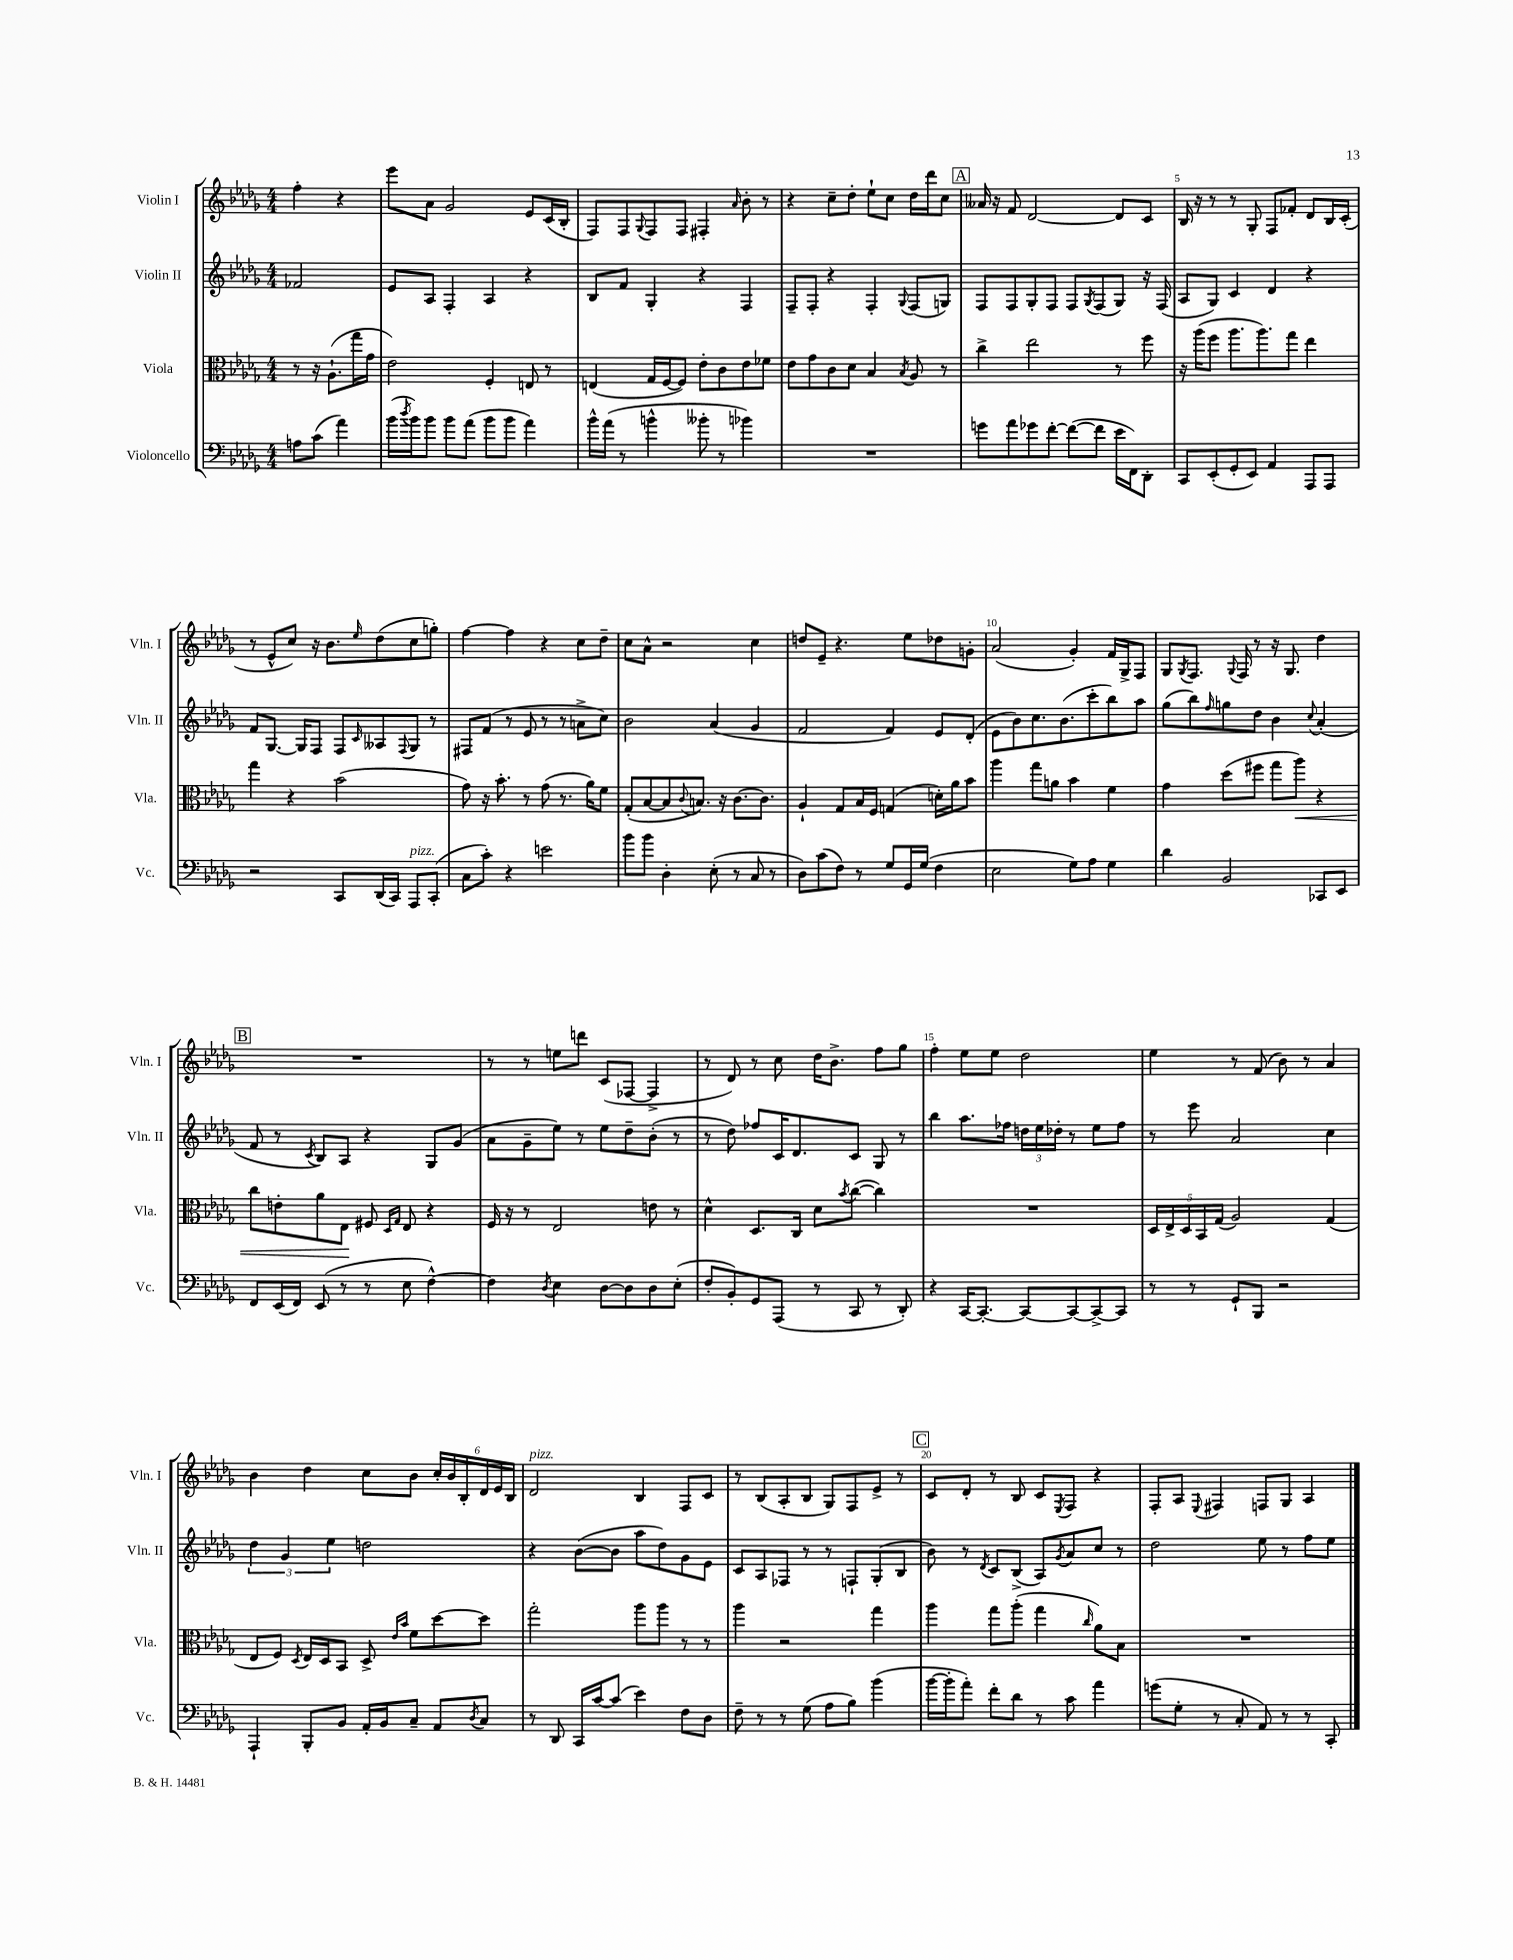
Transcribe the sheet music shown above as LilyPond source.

<<
\new StaffGroup <<
\new Staff = "s0" \with { instrumentName = "Violin I" shortInstrumentName = "Vln. I" } {
    \clef treble \key des \major \numericTimeSignature \time 4/4 \partial 2
    f''4-. r4 |
    ees'''8 aes'8 ges'2 ees'8 c'16( bes16-. |
    f8) f8 \appoggiatura { ges8 } f8 f8 fis4-. \grace { aes'16 } bes'8-. r8 |
    r4 c''8-- des''8-. ees''8-! c''8 des''16 des'''16 c''8 |
    \mark \markup { \box "A" } aeses'16 r16 f'8 des'2~ des'8 c'8 |
    bes16 r16 r8 r8 ges8-. f8 fes'8-. des'8 bes16 c'16-.( |
    r8 ees'8-^ c''8) r16 bes'8. \grace { ees''16 } des''8( c''8 g''8-.) |
    f''4~ f''4 r4 c''8 des''8-- |
    c''8 aes'8-^ r2 c''4 |
    d''8 ees'8-- r4. ees''8 des''8 g'8-. |
    aes'2( ges'4-.) f'16 ges16-> f8 |
    ges8 \acciaccatura { ges8 } f8. \appoggiatura { ges8 } f16 r8 r16 ges8. des''4 |
    \mark \markup { \box "B" } R1 |
    r8 r8 e''8 d'''8 c'8( fes8~ fes4-> |
    r8 des'8) r8 c''8 des''16 bes'8.-> f''8 ges''8 |
    f''4-. ees''8 ees''8 des''2 |
    ees''4 r8 f'8( bes'8) r8 aes'4 |
    bes'4 des''4 c''8 bes'8 \tuplet 6/4 { c''16-. bes'16 bes16-. des'16 ees'16 bes16 } |
    des'2^\markup { \italic "pizz." } bes4 f8 c'8 |
    r8 bes8( aes8-. bes8 ges8) f8 ees'8-> r8 |
    \mark \markup { \box "C" } c'8 des'8-. r8 bes8 c'8 \acciaccatura { ees8 } f8 r4 |
    f8-. aes8 \appoggiatura { ees8 } fis4 f8 ges8 aes4 \bar "|." |
}
\new Staff = "s1" \with { instrumentName = "Violin II" shortInstrumentName = "Vln. II" } {
    \clef treble \key des \major \numericTimeSignature \time 4/4 \partial 2
    fes'2 |
    ees'8 aes8 f4-. aes4 r4 |
    bes8 f'8 ges4-. r4 f4 |
    f8-- f8-. r4 f4-. \appoggiatura { ges8 } f8( g8) |
    \mark \markup { \box "A" } f8 f8 ges8-. f8 f8 \acciaccatura { ges8 } f8( ges8) r16 f16( |
    aes8 ges8) c'4 des'4 r4 |
    f'8 ges8.~ ges16 f8 f8 \grace { c'16 } aeses8 \appoggiatura { f8 } ges8 r8 |
    fis8 f'8( r8 ees'8 r8 r8 a'8-> c''8) |
    bes'2 aes'4( ges'4 |
    f'2 f'4) ees'8 des'8-.( |
    ees'8 bes'8) c''8. bes'8.( c'''8-. bes''8) aes''8 |
    ges''8( bes''8) \grace { f''16 } g''8 des''8 bes'4 \appoggiatura { c''8 } aes'4-.( |
    \mark \markup { \box "B" } f'8 r8 \acciaccatura { c'8 } bes8) aes8 r4 ges8 ges'8( |
    aes'8 ges'8-- ees''8) r8 ees''8 des''8-- bes'8-.( r8 |
    r8 des''8) fes''8 c'16 des'8. c'8 ges8 r8 |
    bes''4 aes''8. fes''16 \tuplet 3/2 { d''16 ees''16 des''16-. } r8 ees''8 fes''8 |
    r8 ees'''8 aes'2 c''4 |
    \tuplet 3/2 { des''4 ges'4 ees''4 } d''2 |
    r4 bes'8~( bes'8 aes''8 des''8) ges'8 ees'8 |
    c'8 aes8 fes8 r8 r8 f8-! ges8-.( bes8 |
    \mark \markup { \box "C" } bes'8) r8 \acciaccatura { des'8 } c'8 bes8->( aes8) \acciaccatura { ges'8 } aes'8 c''8 r8 |
    des''2 ees''8 r8 f''8 ees''8 \bar "|." |
}
\new Staff = "s2" \with { instrumentName = "Viola" shortInstrumentName = "Vla." } {
    \clef alto \key des \major \numericTimeSignature \time 4/4 \partial 2
    r8 r16 aes8.-!( ges''16 ges'16 |
    ees'2) f4-. e8 r8 |
    e4( ges16 f16~ f8) ees'8-. c'8 ees'8 fes'8 |
    ees'8 ges'8 c'8 des'8 bes4 \acciaccatura { bes8 } aes8 r8 |
    \mark \markup { \box "A" } c''4-> ees''2 r8 f''8 |
    r16 aes''16( f''8 aes''8. aes''8.) ges''8 ees''4 |
    ges''4 r4 bes'2( |
    ges'8) r16 bes'8.-. r8 ges'8( r8. aes'16) f'8 |
    ges8-.( bes8~ bes8 \appoggiatura { c'8 } b8.) r16 c'8.~ c'8. |
    aes4-! ges8 bes16 f16 g4( d'16-.) aes'16 bes'8 |
    aes''4 ges''8 a'8 bes'4 f'4 |
    ges'4 des''8( fis''8 ges''8 aes''8\<) r4 |
    \mark \markup { \box "B" } c''8 e'8-. aes'8 ees8\! fis8 \grace { des16 ges16 } ees8 r4 |
    f16 r16 r8 ees2 e'8 r8 |
    des'4-^ des8. c16 des'8 \acciaccatura { bes'8 } c''8~( c''4) |
    R1 |
    \tuplet 5/4 { des16 ees16-> des16 bes,16 ges16( } aes2) ges4( |
    ees8 f8) \acciaccatura { des8 } ees16 des16 bes,8 des8-> \grace { ees'16 bes'16 } f'8 des''8~ des''8 |
    ges''2-. aes''8 aes''8 r8 r8 |
    aes''4 r2 ges''4 |
    \mark \markup { \box "C" } aes''4 ges''8 aes''8-.( ges''4 \grace { c''16 } aes'8) bes8 |
    R1 \bar "|." |
}
\new Staff = "s3" \with { instrumentName = "Violoncello" shortInstrumentName = "Vc." } {
    \clef bass \key des \major \numericTimeSignature \time 4/4 \partial 2
    a8 c'8( aes'4) |
    bes'16( \acciaccatura { des''8 } bes'16) bes'8 bes'8 aes'8( bes'8 bes'8 aes'4) |
    bes'16-^ aes'16( r8 b'4-^ beses'8-. r8 bes'4) |
    R1 |
    \mark \markup { \box "A" } g'8 aes'8 ges'8 f'8~-. f'8~( f'8 ees'16 f,16) des,8-. |
    c,8 ees,8-.( ges,8-. ees,8) aes,4 aes,,8 aes,,8 |
    r2 c,8 des,16( c,16) aes,,8^\markup { \italic "pizz." } c,8-.( |
    c8 c'8-.) r4 e'2 |
    bes'8 bes'8 des4-. ees8-.( r8 c8 r8 |
    des8) c'8( f8) r8 ges8 ges,16 ges16( f4 |
    ees2 ges8) aes8 ges4 |
    des'4 bes,2 ces,8 ees,8 |
    \mark \markup { \box "B" } f,8 ees,16( f,16) ees,8( r8 r8 ees8 f4~-^) |
    f4 \acciaccatura { des8 } ees4 des8~ des8 des8 ees8-.( |
    f8-. bes,8-.) ges,8 aes,,8( r8 c,8 r8 des,8-.) |
    r4 c,16~ c,8.~-. c,8~ c,8~ c,8~-> c,8 |
    r8 r8 ges,8-! bes,,8 r2 |
    aes,,4-! bes,,8-. bes,8 aes,16-. bes,16 c8-- aes,8 \acciaccatura { des8 } c8 |
    r8 des,8 c,16 c'16~ c'8( ees'4) f8 des8 |
    f8-- r8 r8 ges8( aes8 bes8) bes'4( |
    \mark \markup { \box "C" } bes'16~ bes'16-. aes'8-.) f'8-. des'8 r8 c'8 aes'4 |
    g'8( ges8-. r8 c8-. aes,8) r8 r8 c,8-. \bar "|." |
}
>>
>>
\layout { \context { \Score \override BarNumber.break-visibility = ##(#f #t #t) barNumberVisibility = #(every-nth-bar-number-visible 5) } }
